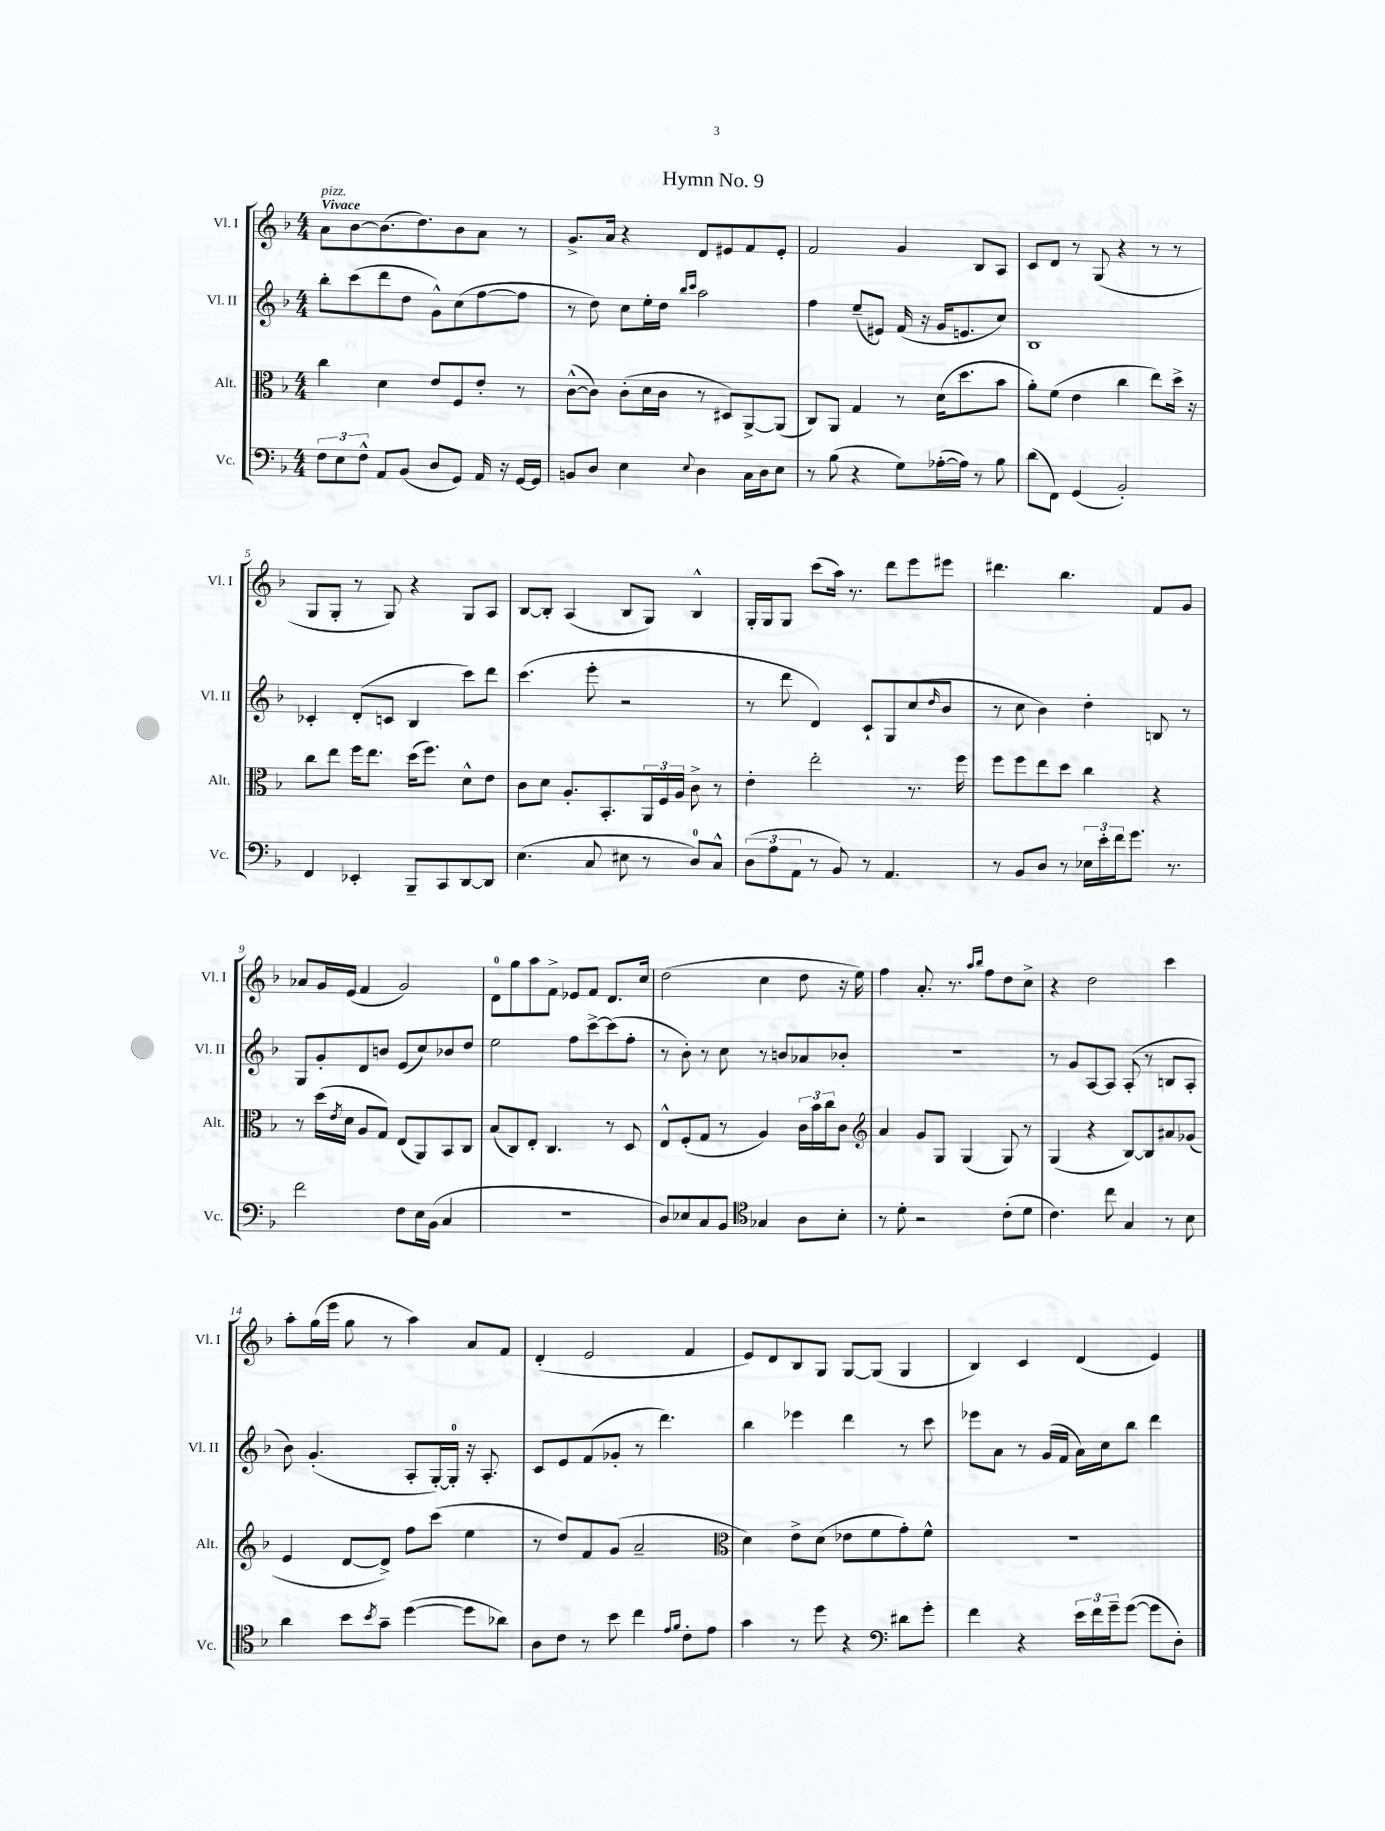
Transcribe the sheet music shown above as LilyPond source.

\header { title = "Hymn No. 9" }
<<
\new StaffGroup <<
\new Staff = "s0" \with { instrumentName = "Vl. I" shortInstrumentName = "Vl. I" } {
    \clef treble \key f \major \numericTimeSignature \time 4/4 \tempo "Vivace"
    a'8^\markup { \italic "pizz." } bes'8~ bes'8.( d''8.) bes'8 a'8 r8 |
    g'8.-> a'16 r4 d'8 eis'8 f'8 eis'8-. |
    f'2 g'4 bes8 a8 |
    c'8 d'8 r8 g8( r4 r8 r8 |
    g8 g8-. r8 g8) r4 g8 a8 |
    bes8~ bes8-. a4( bes8 g8) bes4-^ |
    g16-. g16 g8 c'''8( a''16) r8. d'''8 e'''8 eis'''8 |
    dis'''4. bes''4. f'8 g'8 |
    aes'8 g'16 e'16( f'4 g'2) |
    d'8-0 g''8 a''8 f'8-> ees'8 f'8 d'8. c''16 |
    d''2( c''4 d''8 r16 e''16) |
    f''4 a'8.-. r8. \grace { a''16 bes''16 } f''8 d''8 c''8-> |
    r4 d''2 c'''4 |
    a''8-. g''16( e'''16 g''8 r8 a''4) a'8 f'8 |
    d'4-.( e'2 f'4 |
    e'8) d'8 bes8 g8 g8~ g8( g4 |
    bes4) c'4 d'4( e'4) \bar "|." |
}
\new Staff = "s1" \with { instrumentName = "Vl. II" shortInstrumentName = "Vl. II" } {
    \clef treble \key f \major \numericTimeSignature \time 4/4
    bes''8-. c'''8( d'''8 d''8 g'8-^) c''8( f''8~ f''8 |
    r8 d''8) c''8 e''16-. d''16 \grace { bes''16 c'''16 } a''2 |
    f''4 e''8--( eis'8) f'16( r16 g'16 e'8. c''8) |
    bes1 |
    ces'4-. d'8-.( c'8 bes4 c'''8) d'''8 |
    c'''4.( e'''8-. r2 |
    r8 d'''8 d'4) c'8-! g8 c''8( \grace { d''16 } bes'8 |
    r8 c''8 bes'4) d''4-. b8 r8 |
    g8 g'8-. d'8 b'8 e'8( c''8) bes'8 d''8 |
    e''2 f''8 c'''8~-> c'''8( f''8-. |
    r8 bes'8-.) r8 c''8 r8 b'8 aes'8 bes'8-. |
    R1 |
    r8 g'8 a8~ a8 a8-.( r8 b8 a8-. |
    bes'8) g'4.-.( a8-. g16~-.) g16-0-. r16 a8.-. |
    c'8 e'8 f'8( ges'8-. r8 d'''4.) |
    bes''4 ees'''4 d'''4 r8 c'''8 |
    ees'''8 a'8 r8 g'16( f'16 a'16) c''16 bes''8 d'''4 \bar "|." |
}
\new Staff = "s2" \with { instrumentName = "Alt." shortInstrumentName = "Alt." } {
    \clef alto \key f \major \numericTimeSignature \time 4/4
    c''4 d'4 e'8 f8 e'8-. r8 |
    c'8~-^( c'8) c'8-.( d'16 c'16 r8 dis8) a,8~-> a,8( |
    c8) a,8 g4 r8 d'16( d''8. bes'8 |
    a'8-.) f'8( e'4 c''4 e''8) d''16-> r16 |
    c''8 e''8 f''16 e''8. d''16( f''8.) d'8-^ e'8 |
    c'8 d'8 a8.-. bes,8.-. \tuplet 3/2 { a,16 f16 a16 } c'8-> r8 |
    e'4-. e''2-. r8. f''16 |
    f''8 f''8 e''8 d''8 c''4 r4 |
    r8 d''16( \acciaccatura { e'8 } d'16 a8 g8) e8( a,8) bes,8 c8 |
    bes8( c8) e8-. c4. r8 d8 |
    e8-^ f8-.( g8 r8 a4) \tuplet 3/2 { c'16 bes'16 c''16 } c'8 |
    \clef treble a'4 g'8 g8 g4( g8) r8 |
    g4( r4 bes8~) bes8 ais'8 ges'8( |
    e'4 d'8~ d'8->) f''8 c'''8( e''4 |
    r8 d''8) f'8 g'8( a'2-- |
    \clef alto d'4) e'8-> d'8( ees'8 f'8 g'8-.) f'8-^ |
    r1 \bar "|." |
}
\new Staff = "s3" \with { instrumentName = "Vc." shortInstrumentName = "Vc." } {
    \clef bass \key f \major \numericTimeSignature \time 4/4
    \tuplet 3/2 { f8 e8 f8-^ } a,8 bes,8( d8 g,8) a,16 r16 g,16~ g,16 |
    b,8 d8 e4 \appoggiatura { e8 } d4 c16 d16 e8 |
    r8 bes8( r4 g8) aes16~-.( aes16) r8 bes8 |
    d'8( f,8) g,4( bes,2-.) |
    f,4 ees,4-. bes,,8-- c,8 d,8~ d,8 |
    e4.( c8 eis8 r8 d8-0) c8-^ |
    \tuplet 3/2 { d8( a8 a,8 } r8 bes,8) r8 a,4. |
    r8 bes,8 d8 r8 \tuplet 3/2 { ees16 e'16-. f'16 } g'8. r8. |
    f'2 f8 e16 bes,16( c4 |
    R1 |
    d8) ees8 c8 bes,8 \clef tenor ges4 a8 bes8-. |
    r8 d'8-. r2 c'8-.( d'8 |
    c'4.) c''8 g4 r8 bes8 |
    a'4 bes'8 \acciaccatura { bes'8 } g'8-- d''4~( d''8 aes'8) |
    a8 c'8 r8 bes'8 c''4 \grace { e'16 f'16 } c'8-. e'8 |
    g'4 r8 d''8 r4 \clef bass dis'8 g'8-. |
    f'4 r4 \tuplet 3/2 { e'16 f'16 g'16-- } g'8~( g'8 d8-.) \bar "|." |
}
>>
>>
